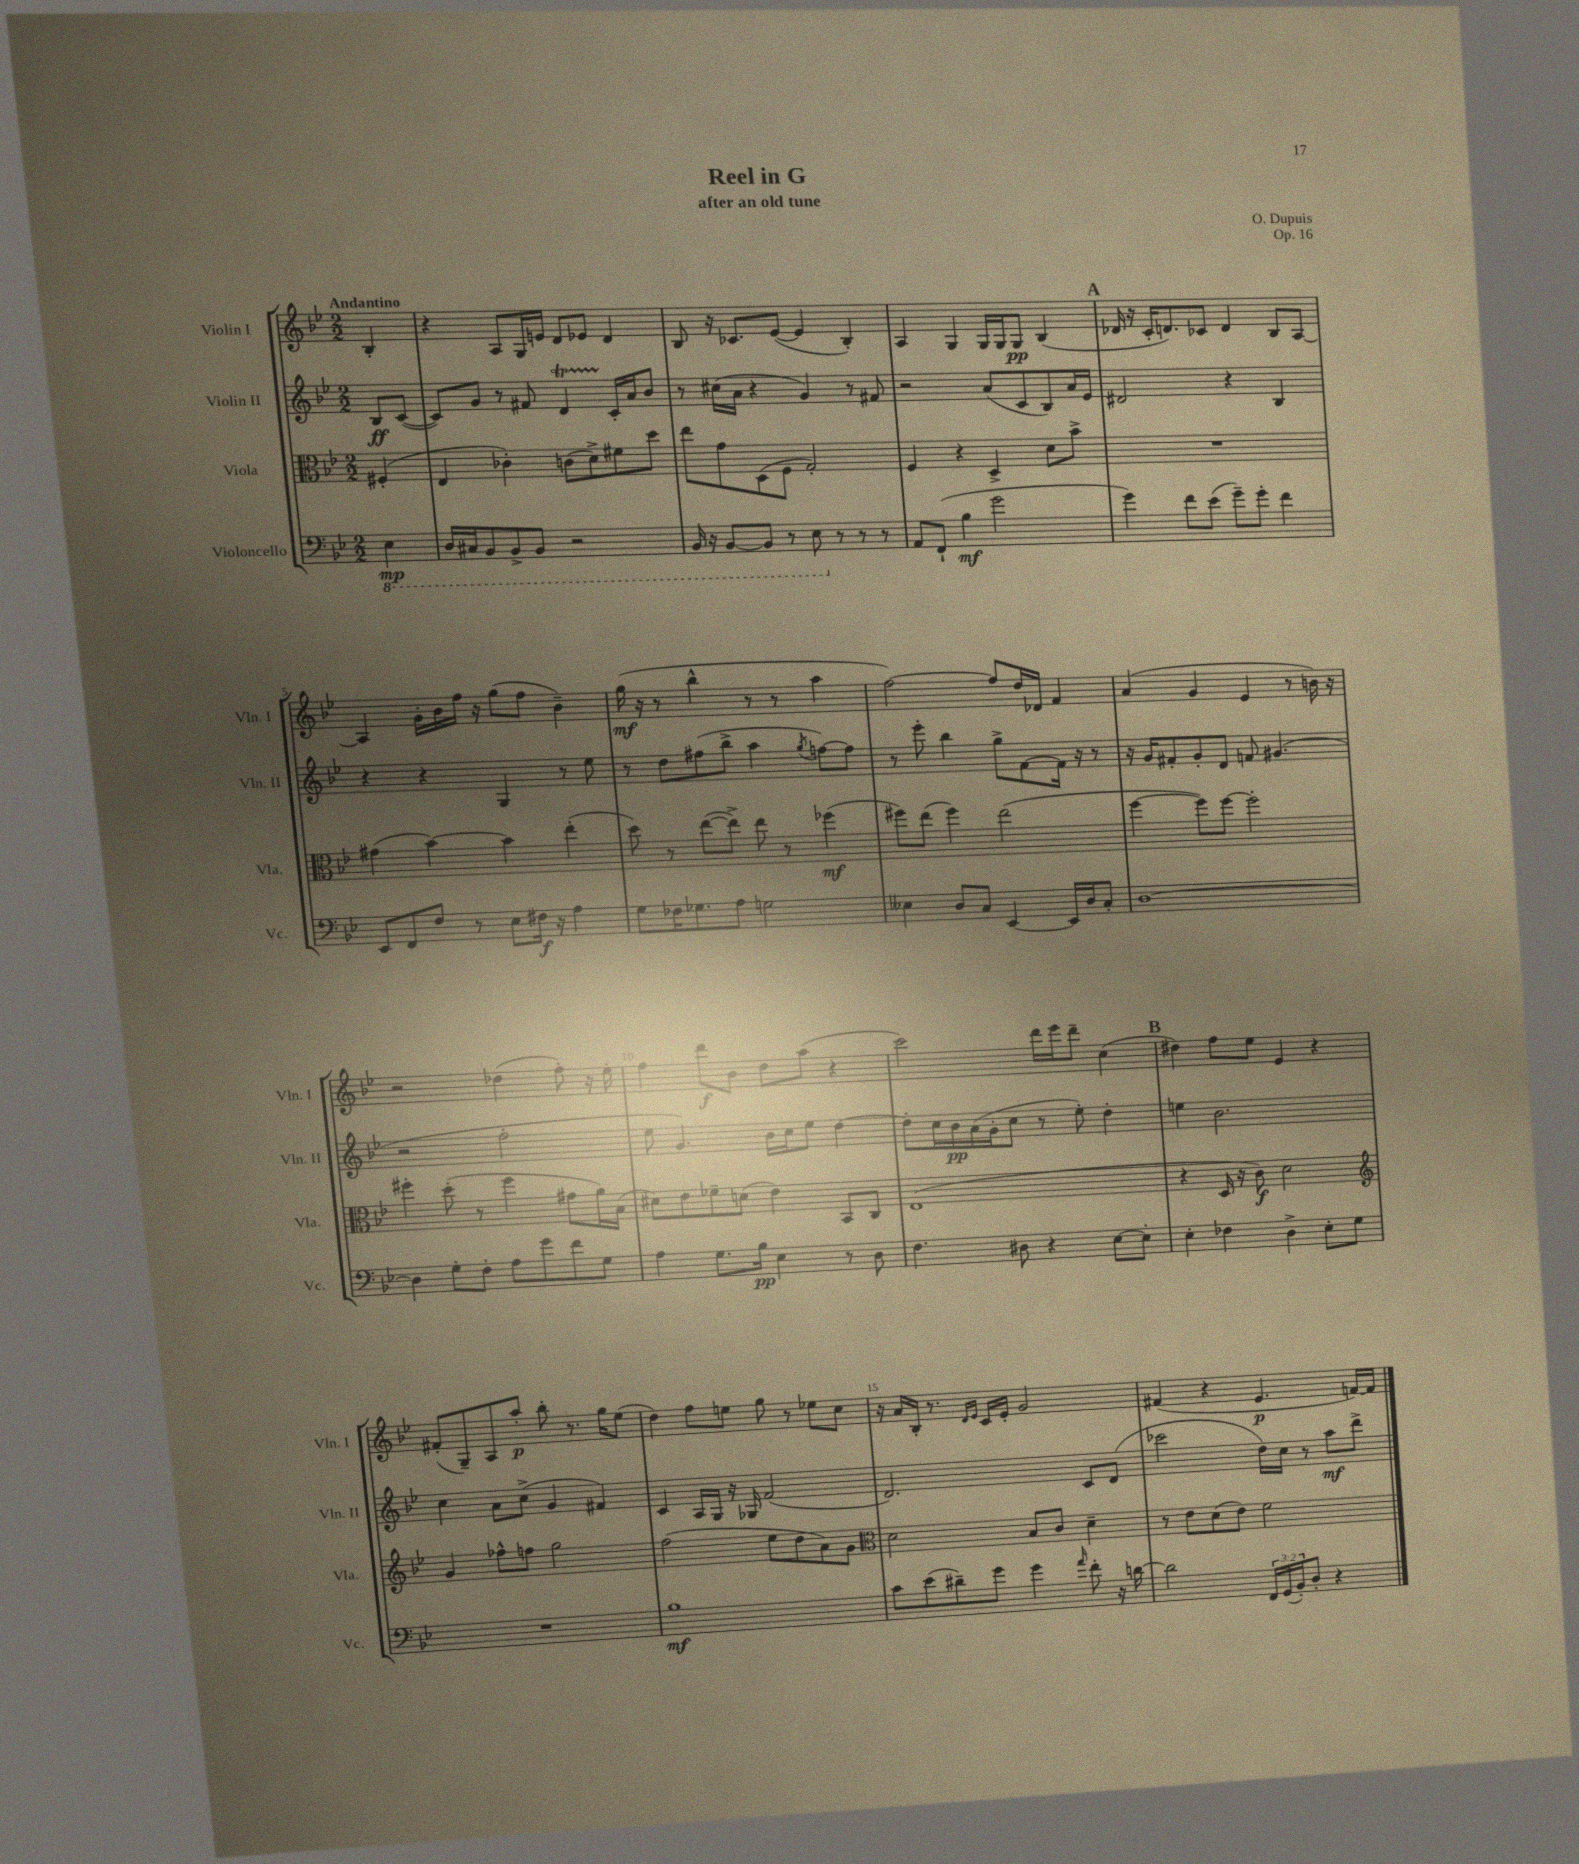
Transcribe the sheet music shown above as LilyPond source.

\header { title = "Reel in G" composer = "O. Dupuis" subtitle = "after an old tune" opus = "Op. 16" }
<<
\new StaffGroup <<
\new Staff = "s0" \with { instrumentName = "Violin I" shortInstrumentName = "Vln. I" } {
    \clef treble \key bes \major \numericTimeSignature \time 2/2 \partial 4 \tempo "Andantino"
    bes4-. |
    r4 a8 g16 e'16 d'8 ees'8 d'4 |
    bes8 r16 ces'8. ees'8~( ees'4 bes4-.) |
    a4 g4 g16 g16 g8\pp bes4( |
    \mark \markup { \bold "A" } des'16 r16 c'16-. d'8.) ces'8 d'4 bes8 a8~ |
    a4 g'16-. bes'16 f''16 r16 g''8( f''8 bes'4--) |
    g''16\mf( r16 r8 bes''4-^ r8 r8 a''4 |
    f''2~) f''8 d''16 des'16 f'4 |
    a'4( g'4 ees'4 r8 b'16) r16 |
    r2 des''4( f''8-.) r16 ees''16-. |
    f''4 d'''8\f bes'8 d''8 a''8( r4 |
    c'''2) d'''16 ees'''16 d'''8-- c''4( |
    \mark \markup { \bold "B" } dis''4) f''8 ees''8 ees'4 r4 |
    fis'8-.( g8--) a8 a''8-.\p bes''8-. r8. g''16 ees''8( |
    d''4) f''8 e''8 g''8 r8 ees''8 c''8 |
    r16 a'16 bes16-. r8. \grace { d'16 ees'16 } c'16 ees'16-. g'2 |
    fis'4( r4 ees'4.\p f'16~) f'16 \bar "|." |
}
\new Staff = "s1" \with { instrumentName = "Violin II" shortInstrumentName = "Vln. II" } {
    \clef treble \key bes \major \numericTimeSignature \time 2/2 \partial 4
    bes8\ff c'8~( |
    c'8) g'8 r8 fis'8 d'4\startTrillSpan c'16-.\stopTrillSpan a'16 bes'8 |
    r8 cis''16( a'16 r4 g'4) r8 fis'8 |
    r2 a'8( c'8 bes8) a'16 ees'16 |
    \mark \markup { \bold "A" } dis'2 r4 bes4 |
    r4 r4 g4 r8 ees''8 |
    r8 d''8 fis''8( bes''8-> a''4 \acciaccatura { g''8 } f''8~) f''8 |
    r8 ees'''8-. bes''4 g''8-> f'8~ f'16 r16 r8 |
    r16 g'16 fis'8-. g'8-. d'8 f'8 gis'4.( |
    r2 f''2-. |
    ees''8 g'4.) bes'16 c''16 ees''8 d''4~ |
    d''8-. c''16 bes'16\pp a'16( g'16-. c''8 r8 ees''8-.) d''4-. |
    \mark \markup { \bold "B" } e''4 bes'2. |
    c''4 a'8 c''8->( g'4 fis'4) |
    c'4 a16 g16 r16 ges16 f'2( |
    d'2.) c'8 d'8( |
    ces'''2 d''16) c''16 r8 a''8\mf d'''8-> \bar "|." |
}
\new Staff = "s2" \with { instrumentName = "Viola" shortInstrumentName = "Vla." } {
    \clef alto \key bes \major \numericTimeSignature \time 2/2 \partial 4
    fis4-.( |
    ees4 ces'4-.) c'8( d'8->) fis'8 d''8 |
    ees''8 g'8 d8( f8 g2-.) |
    f4 r4 d4-> d'8 bes'8-> |
    \mark \markup { \bold "A" } R1 |
    gis'4( bes'4~) bes'4 ees''4-.( |
    d''8) r8 ees''8~( ees''8->) ees''8 r8 fes''4\mf( |
    fis''8) ees''8( fis''4) ees''2( |
    f''4~ f''8) f''8~ f''2-. |
    fis''4-. d''8-.( r8 fis''4 gis'8 a'16) bes16( |
    dis'8) ees'8 fes'8-- d'8( ees'4) bes,8 c8 |
    ees1( |
    \mark \markup { \bold "B" } r4 d16 r16 c'8\f) d'2 |
    \clef treble g'4 fes''8-^ f''8 g''2 |
    f''2( ees''8 d''8 a'8) g'8 |
    \clef alto d'2 bes8 c'8 d'4-- |
    r8 ees'8 d'8( ees'8) f'2 \bar "|." |
}
\new Staff = "s3" \with { instrumentName = "Violoncello" shortInstrumentName = "Vc." } {
    \clef bass \key bes \major \numericTimeSignature \time 2/2 \override Staff.TupletNumber.text = #tuplet-number::calc-fraction-text \partial 4
    \ottava #-1 ees,4\mp |
    d,16 cis,16 bes,,8 bes,,8-> bes,,8 r2 |
    bes,,16 r16 bes,,8~ bes,,8 r8 ees,8 \ottava #0 r8 r8 r8 |
    a,8 f,8-!( bes4\mf g'2 |
    \mark \markup { \bold "A" } g'4) f'8 ees'8( g'8--) g'8-. f'4 |
    ees,8 f,8 f8 r8 ees8 fis16\f r16 a4 |
    g8 fes16 ges8. a8 g2 |
    eeses4 d8 c8 ees,4~ ees,16 d16 c8-. |
    d1~ |
    d4 g8-. f8-. a8 g'8 f'8 g8 |
    a4 g8. bes16\pp ees4 r8 d8 |
    f4. dis8 r4 ees8~ ees8-. |
    \mark \markup { \bold "B" } ees4-. fes4 d4-> ees8-. g8 |
    R1 |
    bes1\mf |
    c'8 ees'8( dis'8--) g'8 g'4 \grace { a'16 } f'8-. r16 d'16~ |
    d'2 \tuplet 3/2 { f,16 g,16( bes,16-.) } d8-. r4 \bar "|." |
}
>>
>>
\layout { \context { \Score \override BarNumber.break-visibility = ##(#f #t #t) barNumberVisibility = #(every-nth-bar-number-visible 5) } }
